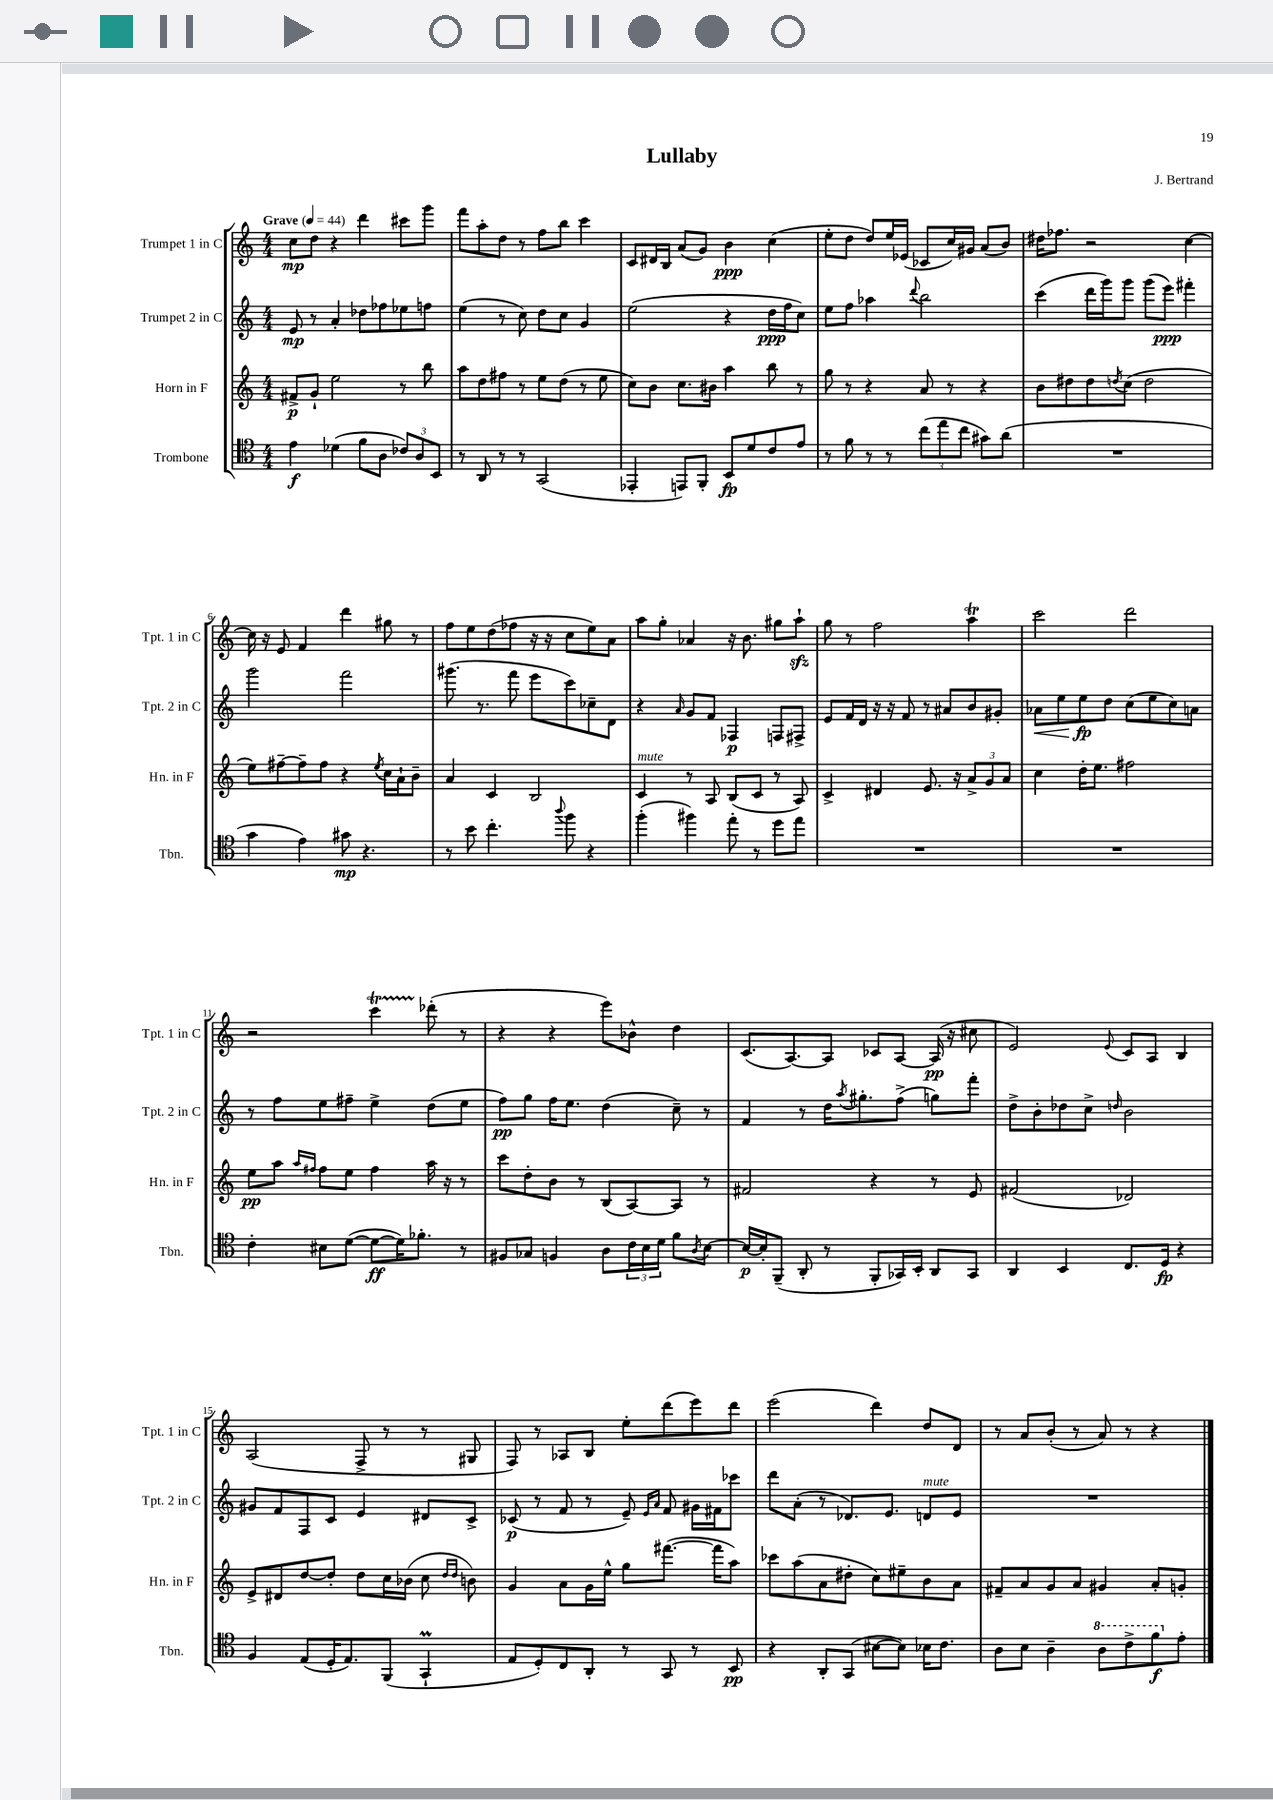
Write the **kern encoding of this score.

**kern	**kern	**kern	**kern
*staff4	*staff3	*staff2	*staff1
*clefC4	*clefG2	*clefG2	*clefG2
*k[]	*k[]	*k[]	*k[]
*M4/4	*M4/4	*M4/4	*M4/4
*MM44	*MM44	*MM44	*MM44
4e	8f#^	8e	8cc
.	8g`	8r	8dd
(4d-	2ee	4a'	4r
8f	.	8dd-	4ddd
8A	.	8ff-	.
12c-)	8r	8ee-	8ccc#
12A	.	.	.
.	8bb	8ff	8ggg
12BB	.	.	.
=	=	=	=
8r	8aa	(4ee	8fff
8AA	8dd	.	8aa'
8r	8ff#	8r	8dd
8r	8r	8cc)	8r
(2GG	8ee	8dd	8ff
.	(8dd	8cc	8bb
.	8r	4g	4ccc
.	8ee	.	.
=	=	=	=
4EE-'	8cc)	(2ee	8c
.	8b	.	16d#
.	.	.	16B
8EE)	8.cc	.	(8a
8FF'	.	.	8g)
.	16b#	.	.
8BB	4aa	4r	4b
8d	.	.	.
8c	8bb	16dd	(4cc
.	.	16ff	.
8e	8r	8cc)	.
=	=	=	=
8r	8gg	8ee	8ee'
8f	8r	8ff	8dd
8r	4r	4aa-	8dd)
8r	.	.	16ee
.	.	.	(16e-
.	.	8qqddd	.
(12cc	8a	2bb	8c-
12ee	.	.	.
.	8r	.	16cc)
12cc	.	.	.
.	.	.	16g#
8g#)	4r	.	(8a
(8a	.	.	8b)
=	=	=	=
1r	8b	(4ccc	16dd#
.	.	.	8.ff-
.	8dd#	.	.
.	8dd#	16ddd	2r
.	.	16ggg)	.
.	8qdd	.	.
.	(8cc	8ggg	.
.	2dd	(8ggg	.
.	.	8eee)	.
.	.	4fff#'	[4cc
=	=	=	=
4g	8ee)	2ggg	16cc]
.	.	.	16r
.	[8ff#~	.	8e
4e)	8ff#~]	.	4f
.	8ff#	.	.
8g#	4r	2fff	4ddd
4.r	.	.	.
.	8qee	.	.
.	16cc	.	8gg#
.	16a`	.	.
.	8b~	.	8r
=	=	=	=
8r	4a	(8.ggg#	8ff
8b	.	.	8ee
.	.	8.r	.
4.cc'	4c	.	(8dd
.	.	8fff	8ff-
.	2B	8eee	16r
.	.	.	16r
8qqaa	.	.	.
8ff	.	8ccc)	8cc
4r	.	8cc-~	8ee)
.	.	8d	8a
=	=	=	=
(4ff'	4c	4r	8aa
.	.	.	8gg'
.	.	16qqa	.
4ff#)	8r	8g	4a-
.	8A	8f	.
8ee'	(8B	4F-	16r
.	.	.	8.b
8r	8c	.	.
8dd	8r	8F	8gg#
8ee	8A)	8F#^	8aa`
=	=	=	=
1r	4c^	8e	8gg
.	.	16f	8r
.	.	16d	.
.	4d#	16r	2ff
.	.	16r	.
.	.	8f	.
.	8.e	8r	.
.	.	8a#	.
.	16r	.	.
.	12a^	8b	4aa
.	12g	.	.
.	.	8g#'	.
.	12a	.	.
=	=	=	=
1r	4cc	8a-	2ccc
.	.	8ee	.
.	16dd'	8ee	.
.	8.ee	.	.
.	.	8dd	.
.	2ff#	(8cc	2ddd
.	.	8ee	.
.	.	8cc)	.
.	.	8a	.
=	=	=	=
4c'	8ee	8r	2r
.	8aa	8ff	.
.	16qqaa	.	.
.	16qqff#	.	.
8B#	8ff#	8ee	.
([8d	8ee	8ff#~	.
8d_	4ff#	4ee^	4ccc
16d])	.	.	.
8.f-'	.	.	.
.	16aa	(8dd	(8ddd-'
.	16r	.	.
8r	8r	8ee	8r
=	=	=	=
8F#	8ccc	8ff)	4r
8G-	8dd'	8gg	.
4F	8b	16ff	4r
.	.	8.ee	.
.	8r	.	.
8A	(8B	(4dd	8eee)
24c	[8A)	.	8b-^^
24B	.	.	.
24d	.	.	.
8f	8A]	8cc~)	4dd
8qA	.	.	.
[8B	8r	8r	.
=	=	=	=
16B_	2f#	4f	(8.c
16B']	.	.	.
(8FF~	.	.	.
.	.	.	[8.A)
8AA'	.	8r	.
8r	.	16dd	8A]
.	.	8qaa	.
.	.	8.gg#'	.
8FF'	4r	.	8c-
16GG-)	.	(8ff^	[8A
16BB'	.	.	.
8AA	8r	8gg)	(16A]
.	.	.	16r
8GG-	8e	8fff'	8cc#
=	=	=	=
4AA	(2f#	8dd^	2e)
.	.	8b'	.
4BB	.	8dd-	.
.	.	8cc^	.
.	.	16qqdd	8qqe
8.C	2d-)	2b	8c
.	.	.	8A
16D	.	.	.
4r	.	.	4B
=	=	=	=
4F	8e^	8g#	(2A
.	8d#	8f	.
(8E	[8dd	8F	.
16D'	8dd']	8c	.
8.E)	.	.	.
.	8dd	4e	8F^
(8FF	16cc	.	8r
.	(16b-	.	.
4GG`	8cc	8d#	8r
.	16qqdd	.	.
.	16qqdd	.	.
.	8b)	8c^	8G#
=	=	=	=
8E	4g	(8c-	8F)
8D')	.	8r	8r
8C	8a	8f	8A-
8AA'	16g	8r	8B
.	16ee^^	.	.
8r	8gg	8e~)	8ee'
.	.	16qqe	.
.	.	16qqa	.
8GG	([8.fff#	8f	(8ddd
8r	.	16g#	8eee)
.	16fff#]	16f#	.
8BB	8aa)	8ccc-	8ddd
=	=	=	=
4r	8ccc-	8ddd	(2eee
.	(8aa	(8a'	.
8AA'	8a	8r	.
(8GG	8dd#'	8.d-)	.
[8B#	8cc)	.	4ddd)
.	.	8.e	.
8B#])	8ee#~	.	.
16B-	8b	8d	8dd
8.c	.	.	.
.	8a	8e	8d
=	=	=	=
8A	8f#~	1r	8r
8B	8a	.	8a
4A~	8g	.	(8b'
.	8a	.	8r
8a	4g#	.	8a)
8cc^	.	.	8r
8ff	8a'	.	4r
8e'	8g'	.	.
==	==	==	==
*-	*-	*-	*-
